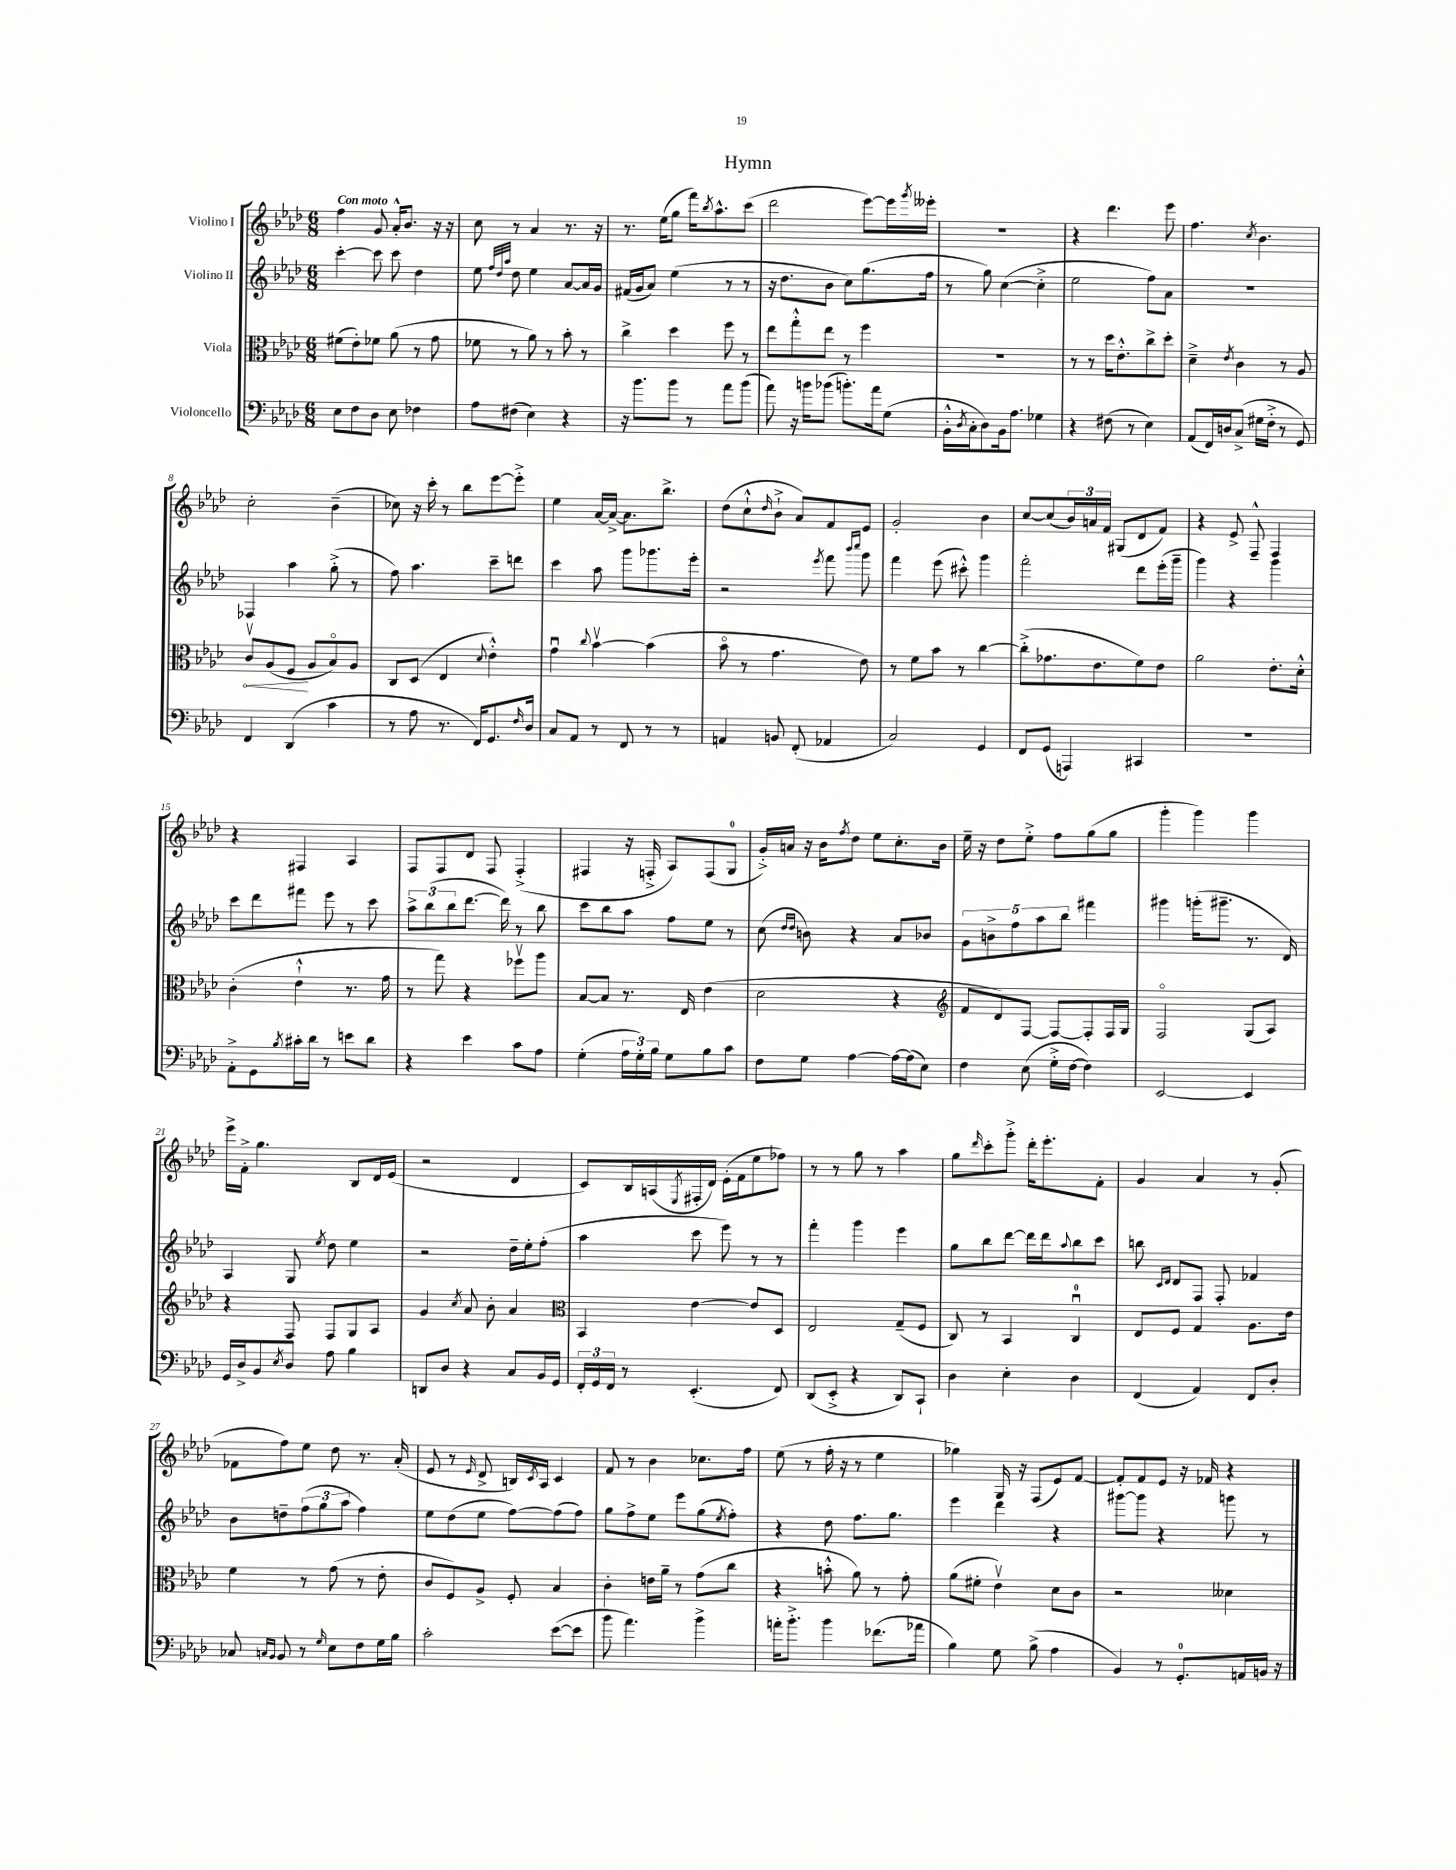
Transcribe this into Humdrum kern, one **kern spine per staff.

**kern	**kern	**kern	**kern
*staff4	*staff3	*staff2	*staff1
*clefF4	*clefC3	*clefG2	*clefG2
*k[b-e-a-d-]	*k[b-e-a-d-]	*k[b-e-a-d-]	*k[b-e-a-d-]
*M6/8	*M6/8	*M6/8	*M6/8
8E-\L	(8f#\L	[4ccc'\	4ff\
8F\	8e-'\)	.	.
8D-\J	8f-\J	8ccc\]	8g/
8E-\	(8a-\	8ccc\	16a-'^^/LK
.	.	.	8.b-/J
4F-\	8r	4dd-\	.
.	8g\	.	16r
.	.	.	16r
=	=	=	=
8A-\L	8f-\	8ee-\	8cc\
.	.	32qqff/LLL	.
.	.	32qqdd-/	.
.	.	32qqaa-/JJJ	.
(8F#\J	8r	8dd-\	8r
4E-\)	8a-\)	4ee-\	4a-/
.	8r	.	.
4r	8b-'\	[8a-/L	8.r
.	8r	16a-/]L	.
.	.	16g/JJ	16r
=	=	=	=
16r	4cc^\	(16f#/LL	8.r
8.b-\L	.	16g/J	.
.	.	8a-/J)	.
.	.	.	(16ee-\LK
8b-\J	4dd-\	(4ee-\	8gg\J
8r	.	.	16fff\LK)
.	.	.	8qbb-/
.	.	.	8.aa-^^\
8a-\L	8ff\	8r	.
(8b-\J	8r	8r	(8ccc\J
=	=	=	=
8a-\)	8ee-\L	16r	2ddd-\
.	.	8.dd-\L	.
16r	8gg'^^\	.	.
16b\LK	.	.	.
(8b-\J	8ee-\J	8b-\J	.
8.b'\L)	8r	8cc\L)	.
.	4ff\	(8.gg\	[8eee-\L)
16a-\k	.	.	.
(8G\J	.	.	16eee-\]L
.	.	.	8qggg/
.	.	16ff\Jk	16eee--'\JJ
=	=	=	=
16BB-'^^\LL	2.r	8r	2.r
8qD-/	.	.	.
16C'\J	.	.	.
8D-\)	.	8gg\)	.
16BB-\k	.	([4cc\	.
8.A-\J	.	.	.
4G-\	.	4cc'^\]	.
=	=	=	=
4r	8r	2ee-\	4r
.	8r	.	.
(8F#\	16dd-\LK	.	4.ddd-\
.	8.e-'^^\	.	.
8r	.	.	.
4E-\)	8cc^\	8ff\L)	.
.	8dd-'\J	8a-\J	8eee-\
=	=	=	=
(8AA-/L	4d-~^\	2.r	4.ff\
16FF/L)	.	.	.
16D/J	.	.	.
.	8qe-/	.	.
(8C^/J	4c\	.	.
.	.	.	8qcc/
16G#\LL	.	.	4.b-\
16F'^\JJ	.	.	.
8r	8r	.	.
8GG/)	8A-/	.	.
=	=	=	=
4FF/	8cv/L	4F-/	2cc'\
.	(8A-/	.	.
(4DD-/	8F/J	4aa-\	.
.	8A-/L	.	.
4c\	8B-o/)	(8gg'^\	(4b-~\
.	8A-/J	8r	.
=	=	=	=
8r	8C/L	8ff\)	8cc-\)
8A-\	(8D-/J	4.aa-\	16r
.	.	.	16ccc'\
8.r	4E-/	.	8r
.	.	.	8bb-\L
16FF/LK)	.	.	.
.	8qqd-/	.	.
8.GG/	4e-'^^\)	8ccc~\L	[8eee-\
.	.	8ddd\J	8eee-'^\]J
16qqF/	.	.	.
16D-/Jk	.	.	.
=	=	=	=
8C/L	4gu\	4ccc\	4ee-\
8AA-/J	.	.	.
.	8qqcc/	.	.
8r	[4b-v\	8aa-\	[16a-/LL
.	.	.	16a-^/_JJ
8FF/	.	8ggg\L	8.a-\]L
8r	(4b-\]	8.ggg-\	.
.	.	.	8.bb-^\J
8r	.	.	.
.	.	16eee-'\Jk	.
=	=	=	=
4AA/	8b-o\	2r	(8dd-\L
.	8r	.	8cc`^^\
.	.	.	16qqdd-/
8BB/	4.g\	.	8b-`^\J
(8FF'/	.	.	8a-/L)
.	.	8qeee-/	.
4AA-/	.	8fff\	8f/
.	.	16qqbbb-/LL	.
.	.	16qqcccc/JJ	.
.	8e-\)	8ggg\	8e-/J
=	=	=	=
2C/)	8r	4fff\	2g'/
.	8f\L	.	.
.	8b-\J	(8eee-\	.
.	8r	8ccc#'^^\)	.
4GG/	[4cc\	4ggg\	4b-\
=	=	=	=
8FF/L	(8cc'^\]L	2fff'\	[8cc/L
(8GG/J	8.g-\	.	(8cc/]
4AAA/)	.	.	24b-/L)
.	.	.	24a/
.	8.e-\	.	.
.	.	.	24f/JJ
.	.	.	(8G#/L
4CC#/	8f\)	8ddd-\L	8d-/
.	8e-\J	(16eee-'\L	8f/J)
.	.	16ggg~\JJ	.
=	=	=	=
2.r	2a-\	4ggg\)	4r
.	.	4r	8e-^/
.	.	.	8F~^^/
.	8.e-'\L	4ggg\	4F/
.	16d-'^^\Jk	.	.
=	=	=	=
8AA-'^\L	(4c'\	8ccc\L	4r
8GG\	.	8ddd-\	.
8qB-/	.	.	.
16c#'\L	4e-`^^\	8fff#\J	4F#/
16d-\JJ	.	.	.
8r	.	8eee-\	.
8e\L	8.r	8r	4A-/
8d-\J	.	8ccc\	.
.	16g\	.	.
=	=	=	=
4r	8r	12aa-^\L	8F/L
.	.	(12bb-\	.
.	8gg\)	.	8F/
.	.	12bb-\	.
4e-\	4r	[8.ddd-\J	8d-/J
.	.	.	8F/
.	.	16ddd-\])	.
8c\L	8ff-v\L	8r	(4F'^/
8A-\J	8aa-\J	8bb-\	.
=	=	=	=
(4G'\	[8B-/L	8ccc\L	4F#/
.	8B-/]J	8bb-\	.
24A-\LL	8.r	8aa-\J	16r
24G'\)	.	.	.
.	.	.	16F'^/
24B-\JJ	.	.	.
8G\L	.	8ff\L	8A-/L)
.	16E-/	.	.
8B-\	(4e-\	8ee-\J	(8F/
8c\J	.	8r	8G/J
=	=	=	=
8F\L	2d-\	(8cc\	16g'^/LL)
.	.	.	16a/JJ
.	.	16qqdd-/LL	.
.	.	16qqdd-/JJ	.
8G\J	.	8b\)	16r
.	.	.	16b-\LK
.	.	.	8qff/
[4A-\	.	4r	8dd-\J
.	.	.	8ee-\L
16A-\_LL	4r	8a-/L	8.cc'\
(16A-\]J	.	.	.
8E-\J)	.	8b-/J	.
.	.	.	16b-\Jk
=	=	=	=
*	*clefG2	*	*
4F\	8f/L	10g\L	16ee-~\
.	.	.	16r
.	.	10b^\	.
.	8d-/)	.	8dd-\L
.	.	10ff\	.
(8E-\	[8F/J	.	8ee-'^\J
.	.	10aa-\	.
16G'^\LL	8F/_L	.	8ff\L
.	.	10bb-\J	.
[16F\JJ	.	.	.
4F\])	8F'/]	4fff#\	(8gg\
.	16F/L	.	8gg\J
.	16G/JJ	.	.
=	=	=	=
[2EE-/	2Fo/	4ggg#\	4ggg'\
.	.	(16ggg'\LK	4ggg\)
.	.	8.ggg#~\J	.
4EE-/]	(8G/L	8.r	4ggg\
.	8A-/J)	.	.
.	.	16d-/)	.
=	=	=	=
16GG/LL	4r	4A-/	16eee-^\LL
16D-^/J	.	.	16f'^\JJ
8BB-/	.	.	4.gg\
8qE-/	.	.	.
8D-/J	8F/	8G/	.
.	.	8qee-/	.
8A-\	8F/L	8dd-\	.
4B-\	8G/	4ee-\	8B-/L
.	8A-/J	.	16d-/L
.	.	.	(16e-/JJ
=	=	=	=
8DD/L	4g/	2r	2r
8D-/J	.	.	.
.	8qcc/	.	.
4r	8a-/	.	.
.	8b-'\	.	.
8C/L	4a-/	16dd-~\LL	4d-/
.	.	16ee-'\J	.
16BB-/L	.	(8ff'\J	.
16GG/JJ	.	.	.
=	=	=	=
*	*clefC3	*	*
24FF'/LL	4BB-/	4aa-\	8c/L)
24GG/	.	.	.
24FF/JJ	.	.	.
8r	.	.	16B-/L
.	.	.	(16A/
.	.	.	8qE-/
(4.EE-'/	[4e-\	8ccc\	16F#'/
.	.	.	16d-/JJ)
.	.	8eee-\)	(16e-'\LL
.	.	.	16f\J
.	8e-/]L	8r	8ee-\
8FF/)	8D-/J	8r	8ff-\J)
=	=	=	=
(8DD-/L	2E-/	4fff'\	8r
8EE-'^/J	.	.	8r
4r	.	4ggg\	8gg\
.	.	.	8r
8DD-/L)	(8G~/L	4eee-\	4aa-\
8CC`/J	8F/J	.	.
=	=	=	=
4D-\	8C/)	8gg\L	8gg\L
.	.	.	16qqddd-/
.	8r	8bb-\	8ccc'\
4E-'\	4BB-/	[8ddd-\J	8ggg'^\J
.	.	16ddd-\]LL	16ddd-'\LK
.	.	16ddd-\J	8.eee-'\
.	.	8qqaa-/	.
4D-\	4Cu/	8bb-\	.
.	.	8ccc\J	8f'\J
=	=	=	=
(4FF/	8E-/L	8bb\	4g/
.	.	16qqc/LL	.
.	.	16qqd-/JJ	.
.	8F/J	8d-/L	.
4AA-/)	4G/	8F/J	4a-/
.	.	8F'/	.
8FF/L	8.A-\L	4f-/	8r
8D-'/J	.	.	(8g'/
.	16e-\Jk	.	.
=	=	=	=
8C-/	4f\	8b-\L	8f-\L
16qqC/LL	.	.	.
16qqBB-/JJ	.	.	.
8BB-/	.	8dd~\	8ff\)
8r	8r	(12ff\	8ee-\J
.	.	12gg\	.
16qqG/	.	.	.
8E-\L	(8g\	.	8dd-\
.	.	12aa-\J	.
8F\	8r	4ff\)	8.r
16G\L	8e-'\	.	.
16B-\JJ	.	.	(16a-'/
=	=	=	=
2c'\	8c/L	8ee-\L	8e-/
.	8F/)	(8dd-\	8r
.	.	.	16qqe-/
.	8A-^/J	8ee-\J	8d-^/
.	8F'/	[8ff\L)	16B/LL)
.	.	.	8qc/
.	.	.	16A-/JJ
([8e-\L	4B-/	(8ff\]	4c/
8e-\]J	.	8ff\J)	.
=	=	=	=
8b-\	4c'\	8gg\L	8f/
4.a-\)	.	8ff^\	8r
.	16e\LL	8ee-\J	4b-\
.	16a-~\JJ	.	.
.	8r	8eee-\L	.
4b-^\	(8g\L	(8gg\	8.cc-\L
.	.	8qee-/	.
.	8cc\J	8ff'\J)	.
.	.	.	16ff\Jk
=	=	=	=
16a'\LK	4r	4r	(8ee-\
8.b-'^\J	.	.	.
.	.	.	8r
4b-\	8b'^^\	8dd-\	16ff'\
.	.	.	16r
.	8a-\)	8.ff\L	8r
(8.f-\L	8r	.	4ee-\
.	.	8.gg\J	.
.	8g'\	.	.
16a-\Jk	.	.	.
=	=	=	=
4B-\)	(8a-\L	4eee-\	4gg-\)
.	8f#'\J	.	.
8G\	4e-v\)	4ddd-\	16G/
.	.	.	16r
(8B-^\	.	.	(8F/L
4A-\	8d-\L	4r	8e-/)
.	8c\J	.	[8f/J
=	=	=	=
4BB-/)	2r	[8ggg#\L	8f'/]L
.	.	8ggg#\]J	8f/
8r	.	4r	8e-/J
8.GG'/L	.	.	16r
.	.	.	16f-/
.	4d--\	8ggg\	4r
16AA/L	.	.	.
16BB/JJ	.	8r	.
16r	.	.	.
==	==	==	==
*-	*-	*-	*-
